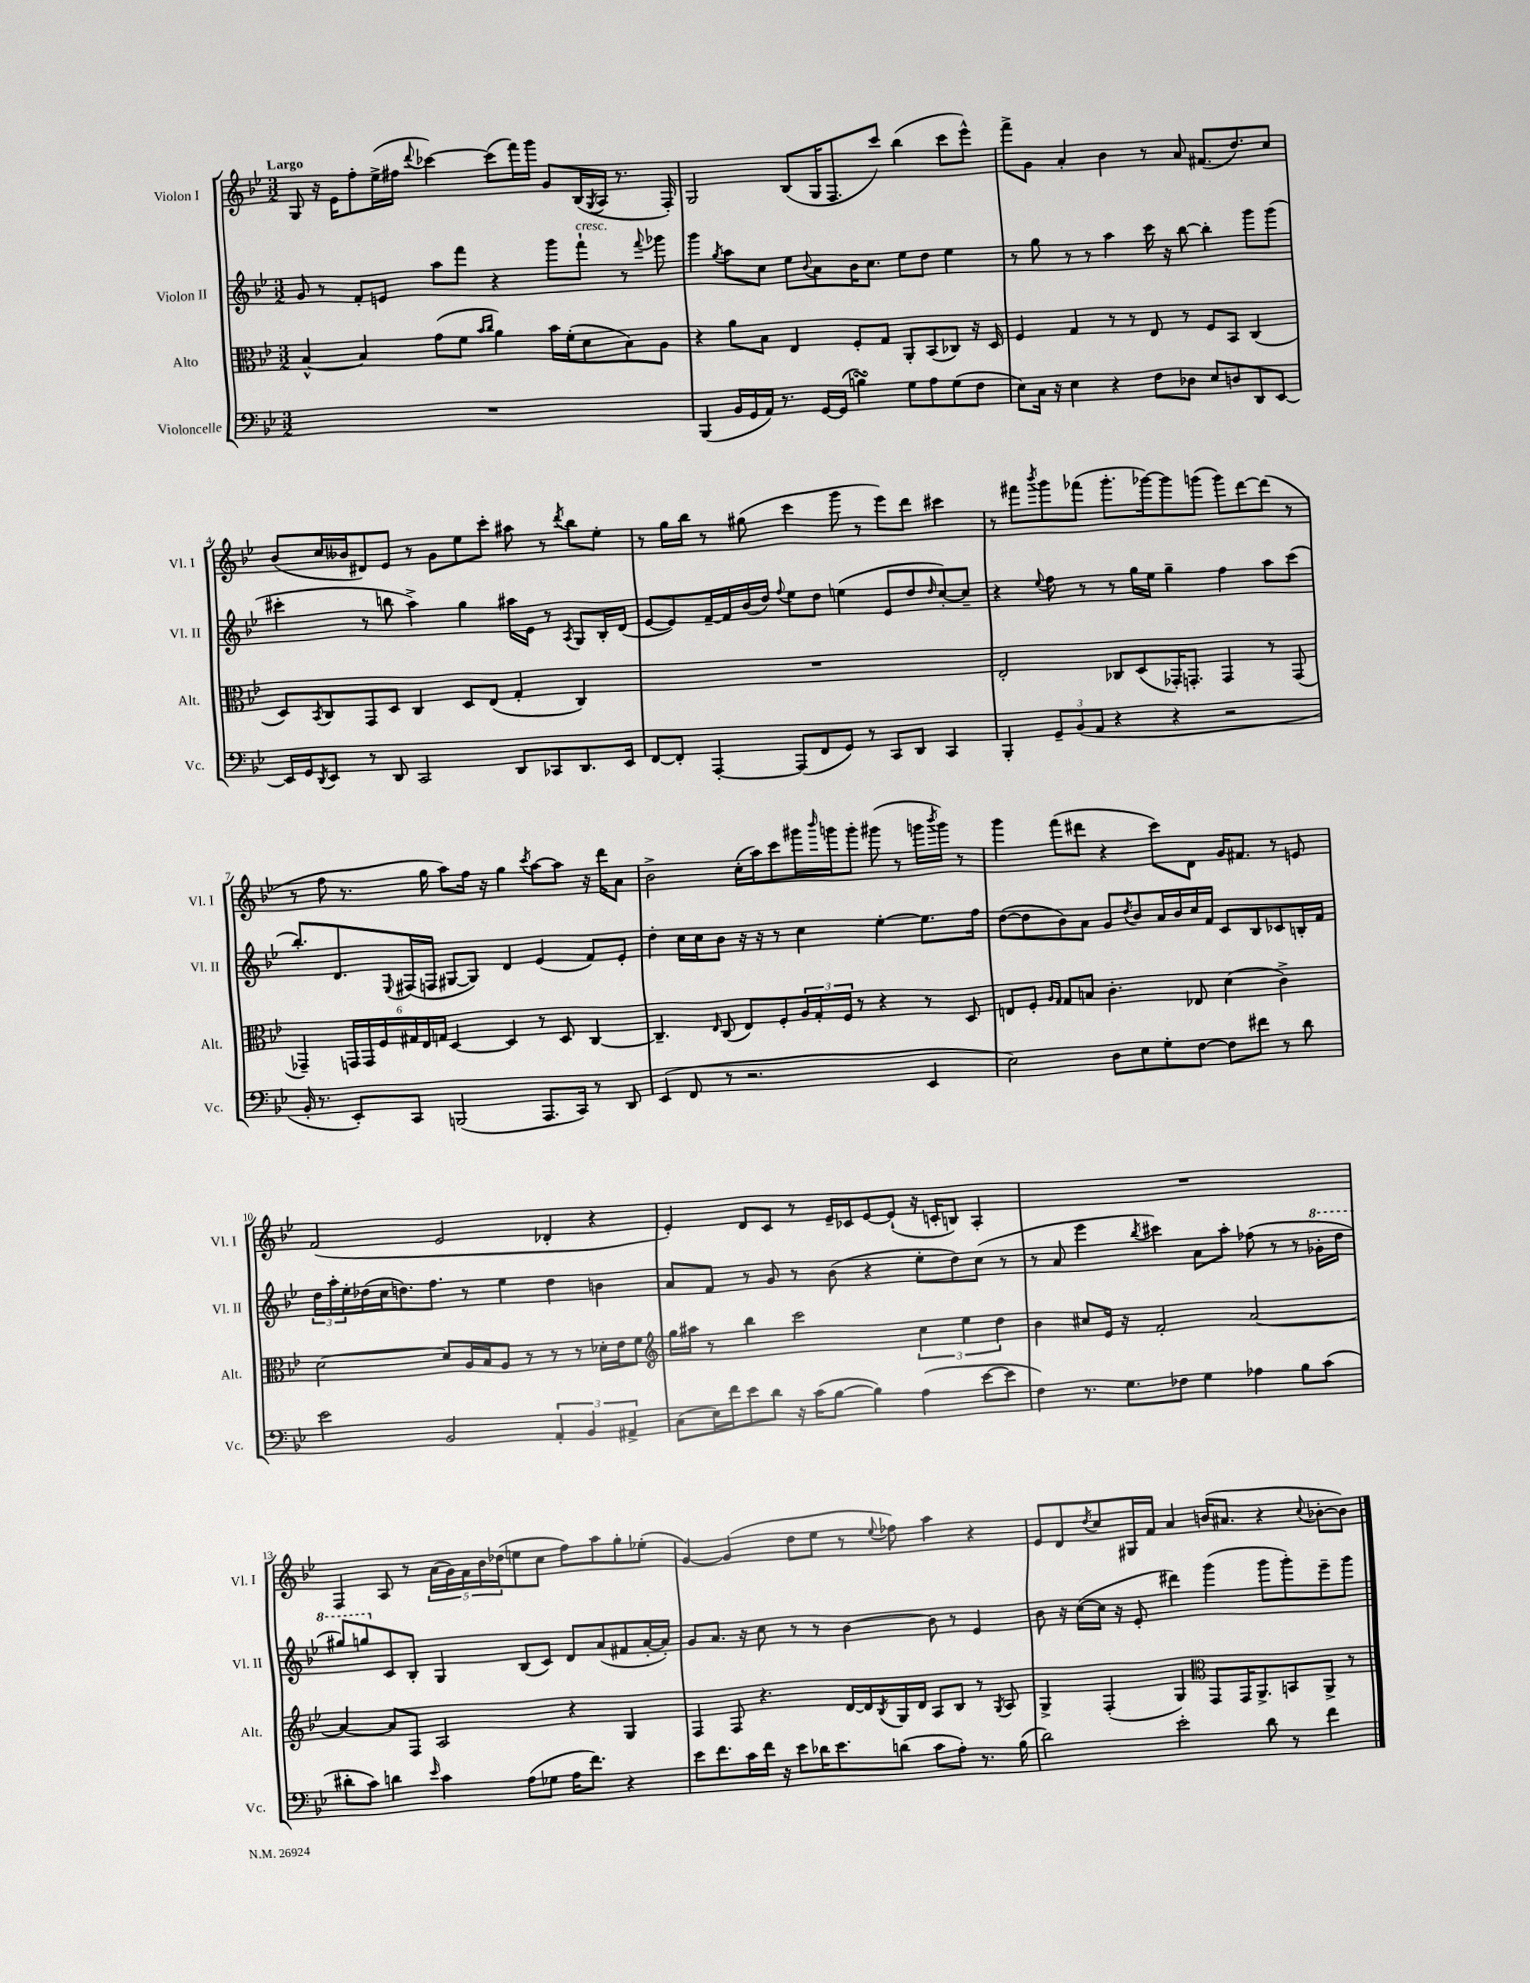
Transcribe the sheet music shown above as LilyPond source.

<<
\new StaffGroup <<
\new Staff = "s0" \with { instrumentName = "Violon I" shortInstrumentName = "Vl. I" } {
    \clef treble \key bes \major \numericTimeSignature \time 3/2 \tempo "Largo"
    g8 r16 ees'16 f''8-. ees''16->( fis''16 \appoggiatura { d'''8 } ces'''4~) ces'''8( f'''16) g'''16 g'8 bes16( \acciaccatura { g8 } a16 r8. f16-.) |
    g2 bes8( g16 f8. c'''8) bes''4( c'''8 ees'''8-^) |
    f'''8-> g'8 a'4-. bes'4 r8 a'8 fis'8.( d''8.) c''8 |
    bes'8( c''16 beses'16 dis'8) ees'8 r8 g'8 ees''8 c'''8-. ais''8 r8 \acciaccatura { d'''8 } bes''8 ees''8-. |
    r8 g''16 bes''16 r8 gis''8( c'''4 g'''8 r8 ees'''8) d'''8 cis'''4 |
    r8 fis'''8 \acciaccatura { bes'''8 } g'''8 fes'''8( g'''8.-. ges'''16~) ges'''8 g'''8( g'''8) d'''8~ d'''8( r8 |
    r8 f''8 r8. g''16 a''8) f''16 r16 g''4 \acciaccatura { c'''8 } a''8~ a''8 r16 d'''16 a'8 |
    bes'2-> c''16-.( a''16) c'''8 gis'''16 \grace { bes'''16 } g'''16 g'''8-. gis'''8( r8 g'''16 \acciaccatura { bes'''8 } g'''16) r8 |
    g'''4 f'''8( dis'''8 r4 c'''8) d'8 g'16 fis'8. r8 e'8 |
    f'2( ees'2 des'4-. r4 |
    ees'4-.) d'8 c'8 r8 ees'16-- ces'16 ees'8~ ees'8-!( r16 c'16-. b8) a4-. |
    R1. |
    f4 a8 r8 \tuplet 5/4 { a'16( g'16) f'16 bes'16 des''16( } e''8 c''8 f''8) a''8 g''8-. ees''8-.( |
    g'4~) g'4( d''8 ees''8 r8 \appoggiatura { ees''8 } fes''8) a''4 r4 |
    ees'8 d'8 \acciaccatura { d''8 } c''8 gis16 f'16 a'4 b'16( ais'8. r4 \appoggiatura { c''8 } bes'8~-. bes'8) \bar "|." |
}
\new Staff = "s1" \with { instrumentName = "Violon II" shortInstrumentName = "Vl. II" } {
    \clef treble \key bes \major \numericTimeSignature \time 3/2
    g'8 r8 f'8-. e'8 a''8 f'''8 r4 g'''8 f'''8-!^\markup { \italic "cresc." } r8 \appoggiatura { f'''8 } ges'''8 |
    g'''4 \acciaccatura { g''8 } a''8 c''8 ees''8 \appoggiatura { bes'8 } a'8 bes'16 c''8. ees''8 d''8 ees''4 |
    r8 g''8 r8 r8 a''4 c'''16 r16 bes''8~ bes''4-. g'''8 g'''8( |
    cis'''4-. r8 b''8 a''4->) g''4 ais''16 ees'16 r8 \acciaccatura { a8 } g8 bes16-. d'16( |
    ees'8~ ees'8) f'16~-- f'16 bes'16( d''16) \appoggiatura { f''8 } ees''8 d''8 e''4( ees'8 d''8 \grace { d''16 } c''8~-.) c''8-- |
    r4 \appoggiatura { ees''8 } f''8 r8 r8 g''16 ees''16 g''4-- f''4 a''8 c'''8( |
    bes''8.-.) d'8. \appoggiatura { ees8 } fis16( f16 gis8~ gis8) d'4 ees'4( f'8) ees'8-. |
    d''4-. c''16 c''16 bes'8 r16 r16 r8 c''4 ees''4~-. ees''8. f''16 |
    d''8~( d''8 bes'8) a'8 g'8 \acciaccatura { d''8 } bes'8 a'16 bes'16 c''16 f'16 c'8 bes8 ces'8 b16-. f'16 |
    \tuplet 3/2 { d''16 a''16-. ees''16-. } des''16( c''16 d''8.) f''8. r8 ees''4 d''4 b'4 |
    a'8 f'8 r8 g'8 r8 bes'8( r4 ees''8-. d''8) c''8( r8 |
    r8 a'8 ees'''4 \acciaccatura { bes''8 } cis'''4) a'8 a''8-. fes''8( r8 r8 \ottava #1 ges''16-. d'''16 |
    gis'''8) g'''8 \ottava #0 c'8 bes8-. g4 bes8( c'8) d'8 a'8( fis'8 a'16~-. a'16-.) |
    g'8 a'8. r16 c''8 r8 r8 bes'4~ bes'8 r8 ees'4 |
    bes'8 r16 c''16~( c''16 r16 ees'8-. dis'''4) g'''4( g'''8 g'''8-.) ees'''8-- g'''8 \bar "|." |
}
\new Staff = "s2" \with { instrumentName = "Alto" shortInstrumentName = "Alt." } {
    \clef alto \key bes \major \numericTimeSignature \time 3/2
    bes4~-^ bes4 g'8( f'8 \grace { bes'16 c''16 } a'4) bes'16 f'16-.( d'8 bes8) a8 |
    r4 a'8 bes8 ees4 f8-. g8 a,8-. bes,8( ces8) r16 d16 |
    f4 g4 r8 r8 ees8 r8 f8 bes,8 c4( |
    d8) \acciaccatura { bes,8 } c8 g,8 d8 c4 d8 ees8( g4-. c4) |
    R1. |
    ees2-. ces8 d8( ges,16-.) g,8.-. g,4 r8 g,8( |
    ges,4--) \tuplet 6/4 { g,16 g,16 f16 gis16 ees16 g16 } d4~ d4 r8 d8 c4~ |
    c4.-- \grace { ees16 } c8( ees8) f8-. \tuplet 3/2 { a16 g16-. f16 } r8 r4 r8 d8 |
    e8 f8-. \grace { a16 g16 } g8 b8 c'4.-. ees8 d'4( c'4->) |
    d'2~ d'8 a16 bes16 a8 r8 r8 r8 des'16-. ees'16 f'8 |
    \clef treble g''16 ais''16 r8 bes''4 c'''2 \tuplet 3/2 { c''4 ees''4 d''4 } |
    bes'4 cis''8 ees'16 r16 f'2-. a'2~ |
    a'4~ a'8 f8 a2 r4 g4 |
    f4 f8 r4. d'16~ d'16 \acciaccatura { bes8 } g16 d'16 a8 bes8 r8 \acciaccatura { g8 } a8 |
    g4-> f4-.( g4) \clef alto g,8 g,16 a,8.-> b,8 a,8-> r8 \bar "|." |
}
\new Staff = "s3" \with { instrumentName = "Violoncelle" shortInstrumentName = "Vc." } {
    \clef bass \key bes \major \numericTimeSignature \time 3/2
    R1. |
    bes,,4( bes,16 g,16 a,16) r8. g,16~ g,16( b4\turn) g8 a8 g8( f8 |
    ees8) c16 r16 ees4 r4 f8 des8 ees8 d8 d,8 ees,8~ |
    ees,16 g,16 \acciaccatura { d,8 } ees,8 r8 d,8 c,2 d,8 ces,8 d,8. ees,16 |
    f,8~ f,8-. a,,4~-. a,,8( f,8 g,8) r8 c,8 d,8 c,4 |
    bes,,4-. \tuplet 3/2 { g,8-- bes,8( a,8 } r4 r4 r2 |
    bes,16-. r8. ees,8-.) c,8 b,,2( a,,8. c,16) r8 d,8 |
    ees,4( f,8 r8 r2. ees,4 |
    ees2) d8 ees8 g8-. f8~ f8 fis'8 r8 d'8 |
    ees'2 bes,2 \tuplet 3/2 { a,4-. bes,4 ais,4-> } |
    c8( ees16) f'16 ees'8 d'8 r16 c'16( bes8~ bes4) a4( ees'8~ ees'8 |
    f4) r8. g8. fes8 g4 aes4 bes8 c'8( |
    dis'8-. c'8) d'4 \grace { ees'16 } c'4 a8( ges8 a16 f'8.) r4 |
    ees'8 f'8. c'16 f'16 r16 ees'8 des'16 ees'8. d'8( c'8 a8-.) r8. bes16( |
    d'2) ees'2-. d'8 r8 f'4 \bar "|." |
}
>>
>>
